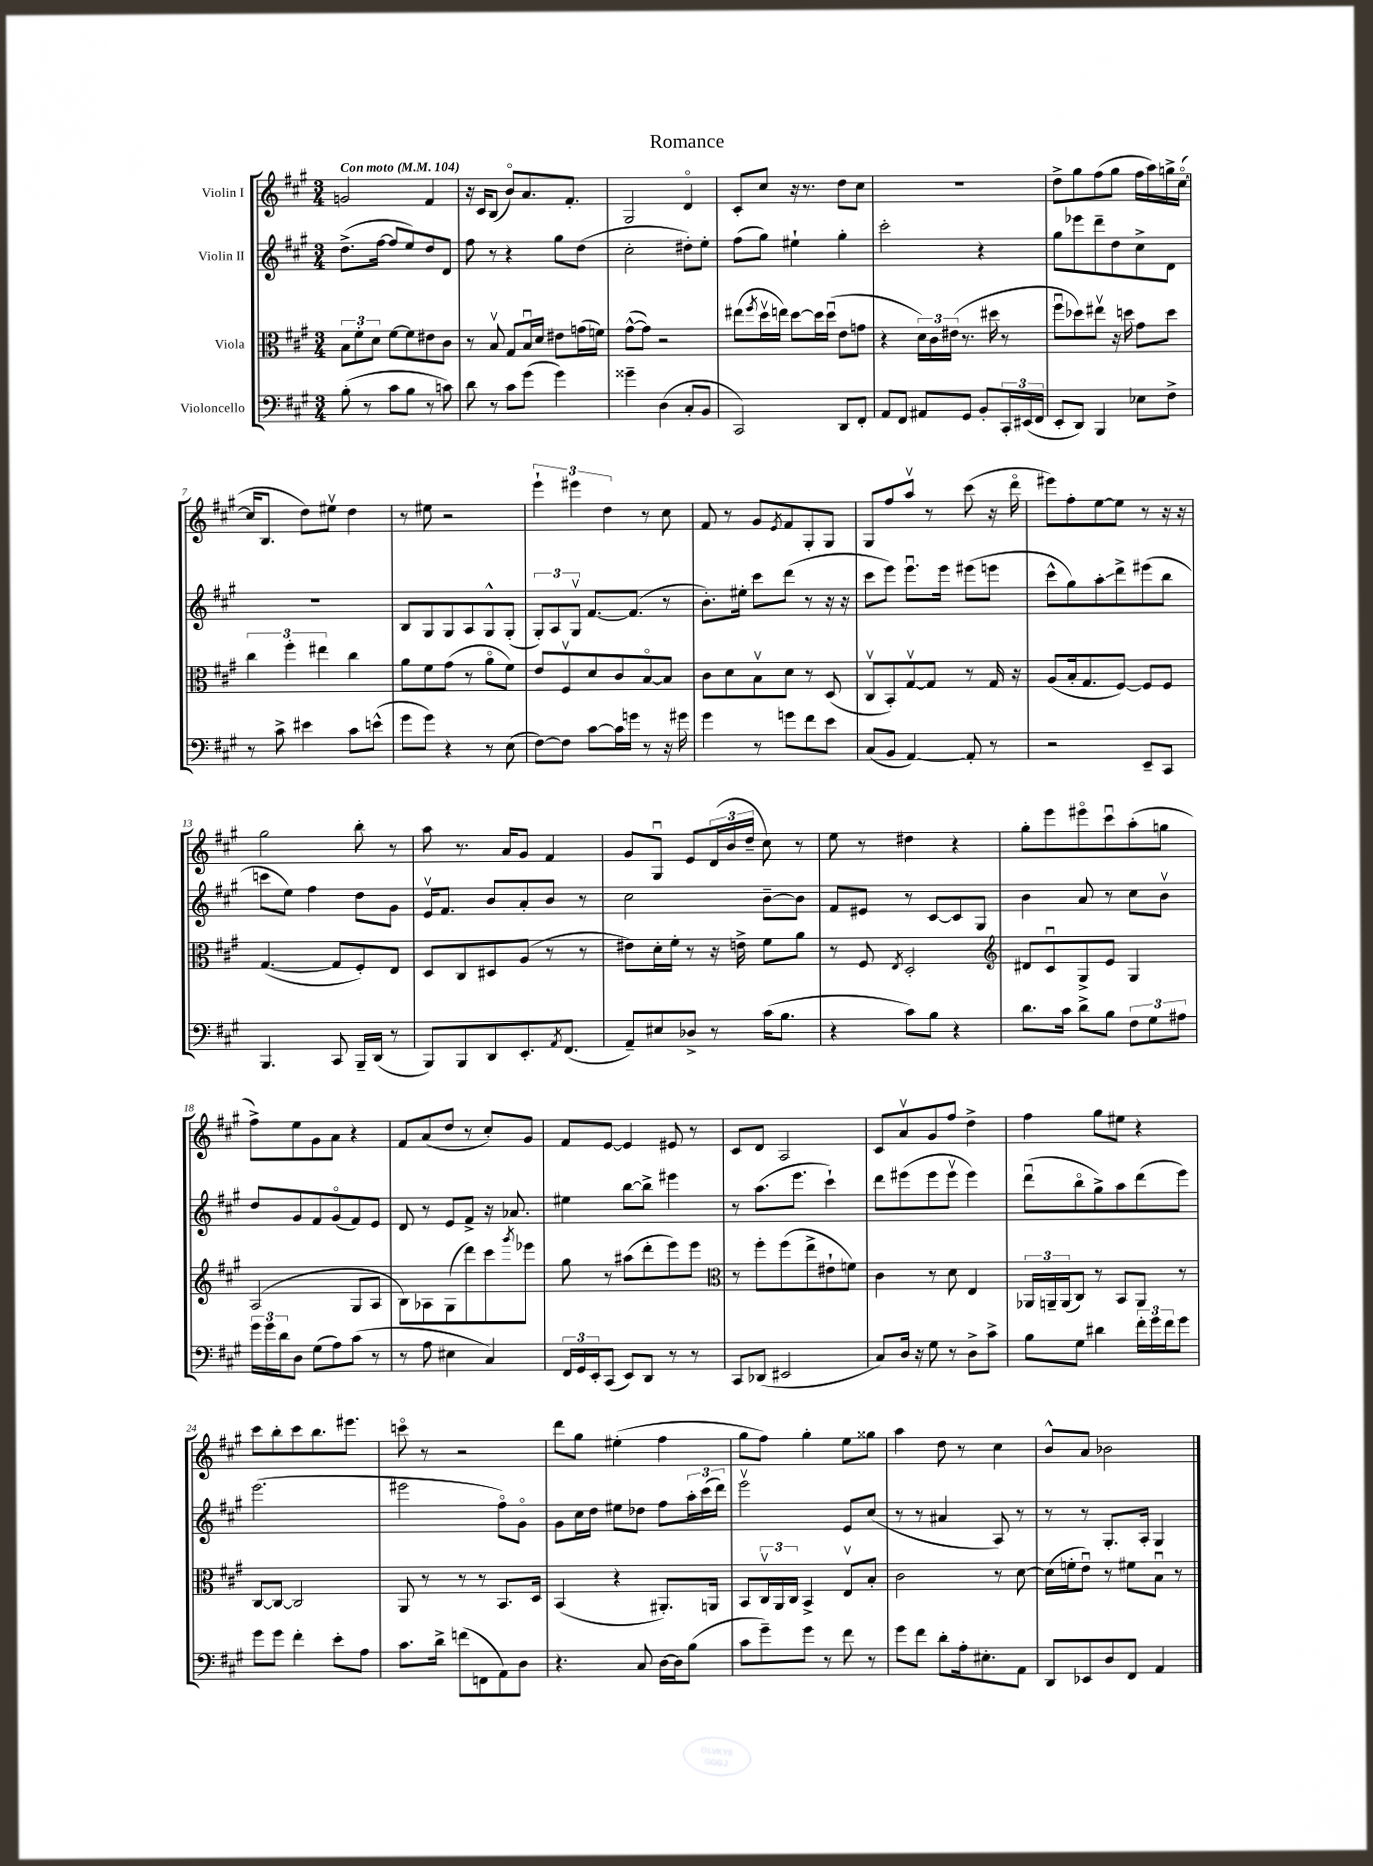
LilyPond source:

\header { title = "Romance" }
<<
\new StaffGroup <<
\new Staff = "s0" \with { instrumentName = "Violin I" } {
    \clef treble \key a \major \numericTimeSignature \time 3/4 \tempo "Con moto" 4 = 104
    g'2 fis'4 |
    r16 cis'16 b8( b'8\flageolet) a'8. fis'8.-. |
    gis2 d'4\flageolet |
    cis'8-. cis''8 r16 r8. d''8 cis''8 |
    R2. |
    d''8-> gis''8 fis''8( gis''8 fis''16 a''16) g''16-> cis''16~\flageolet( |
    cis''16 b8. d''8) eis''8\upbow d''4 |
    r8 eis''8 r2 |
    \tuplet 3/2 { e'''4-! eis'''4 d''4 } r8 cis''8 |
    fis'8 r8 gis'8 \acciaccatura { e'8 } fis'8 gis8-. gis8 |
    gis8 fis''8 a''8\upbow r8 cis'''8( r16 d'''16\flageolet |
    eis'''8) fis''8-. e''8~ e''8 r8 r16 r16 |
    gis''2 b''8-. r8 |
    a''8 r8. a'16 gis'8 fis'4 |
    gis'8 gis8\downbow e'8 \tuplet 3/2 { d'16( b'16 d''16-- } cis''8) r8 |
    e''8 r8 dis''4 r4 |
    gis''8-. e'''8 eis'''8\flageolet cis'''8\downbow a''8-.( g''8 |
    fis''8->) e''8 gis'8 a'8 r4 |
    fis'8 a'8( d''8 r8 cis''8-.) gis'8 |
    fis'8 e'8~ e'4 eis'8 r8 |
    cis'8 d'8 a2 |
    cis'8 a'8\upbow gis'8 fis''8 d''4-> |
    fis''4 gis''8 eis''8 r4 |
    cis'''8 b''8-. cis'''8 b''8. eis'''8. |
    c'''8\flageolet r8 r2 |
    d'''8 gis''8 eis''4-.( fis''4 |
    gis''8 fis''8) gis''4-. e''8 gisis''8 |
    a''4 d''8 r8 cis''4 |
    b'8-^ a'8 bes'2 \bar "|." |
}
\new Staff = "s1" \with { instrumentName = "Violin II" } {
    \clef treble \key a \major \numericTimeSignature \time 3/4
    d''8.->( fis''16~ fis''8 e''8) d''8 d'8 |
    fis''8 r8 r4 gis''8 d''8( |
    cis''2-. dis''8-.) e''8-. |
    fis''8( gis''8) eis''4-! gis''4-. |
    cis'''2-. r4 |
    gis''8 ees'''8 d'''8-- d''8 cis''8-> d'8 |
    R2. |
    b8 gis8 gis8 a8 gis8-^ gis8-.( |
    \tuplet 3/2 { gis8-.) a8 gis8\upbow } fis'8.~ fis'8.( r8 |
    b'8.-.) eis''16-. cis'''8 d'''8( r8 r16 r16 |
    cis'''8 e'''8) e'''8.\downbow e'''16 eis'''8( e'''8 |
    cis'''8-^ gis''8) a''8-.\glissando d'''8-> eis'''8( b''8 |
    c'''8 e''8) fis''4 d''8 gis'8 |
    e'16\upbow fis'8. b'8 a'8-. b'8 r8 |
    cis''2 b'8~-- b'8 |
    fis'8 eis'8 r8 cis'8~ cis'8 gis8 |
    b'4 a'8 r8 cis''8 b'8\upbow |
    d''8 gis'8 fis'8 gis'8\flageolet( fis'8) e'8 |
    d'8 r8 e'8 fis'8-> r16 aes'8. |
    eis''4 b''8~ b''8-> eis'''4 |
    r8 a''8.( e'''8. cis'''4-!) |
    d'''8 eis'''8( eis'''8 eis'''8\upbow eis'''4) |
    d'''8\downbow( b''8\flageolet gis''8->) a''8 d'''8( e'''8) |
    e'''2.( |
    eis'''2 fis''8\flageolet) gis'8\flageolet |
    gis'8 cis''16 d''16 eis''8 des''8 fis''8 \tuplet 3/2 { a''16-. cis'''16( d'''16) } |
    e'''2\upbow e'8 cis''8( |
    r8 r8 ais'4 a8) r8 |
    r8 r8 gis8.-. a16-. gis4 \bar "|." |
}
\new Staff = "s2" \with { instrumentName = "Viola" } {
    \clef alto \key a \major \numericTimeSignature \time 3/4
    \tuplet 3/2 { b8 fis'8-. d'8 } fis'8~ fis'8 eis'8 cis'8 |
    r8 b8\upbow gis8 b16\downbow d'16 eis'8 g'16( f'16) |
    gis'8~-^( gis'8) r2 |
    eis''8( \acciaccatura { fis''8 } d''16\upbow e''16) d''8~ d''16 d''16\downbow( e'8 g'8 |
    r4 \tuplet 3/2 { d'16) cis'16 eis'16( } r8. dis''16 r8 |
    fis''8\downbow des''8) eis''8\upbow r16 d''16 gis'8 d''8 |
    \tuplet 3/2 { cis''4 fis''4-. eis''4 } cis''4 |
    a'8 fis'8 gis'8( r8 a'8\flageolet fis'8) |
    e'8 fis8\upbow d'8 cis'8 b8~\flageolet b8 |
    cis'8 d'8 b8\upbow d'8 r8 d8( |
    cis8\upbow b,8-.) gis8~\upbow gis8 r8 gis16 r16 |
    a8( b16-. gis8. fis8~) fis8 fis8 |
    gis4.~( gis8 fis8-.) e8 |
    d8 cis8 dis8 a8( r8 r8 |
    eis'8) d'16-. fis'16-. r8 r16 e'16-> fis'8 a'8 |
    r8 fis8 \acciaccatura { e8 } d2-. |
    \clef treble dis'8 cis'8\downbow gis8-> e'8 gis4 |
    a2( gis8 a8 |
    b8) aes8 gis8( d'''8) cis'''8 \acciaccatura { gis'''8 } ees'''8 |
    gis''8 r8 ais''8( d'''8-. e'''8) e'''8 |
    \clef alto r8 fis''8-. fis''8( e''8-> eis'8-! f'8) |
    cis'4 r8 d'8 e4 |
    \tuplet 3/2 { aes,16 a,16-- a,16( } cis8) r8 b,8 a,8 r8 |
    cis8~ cis8~ cis2 |
    a,8 r8 r8 r8 b,8. d16 |
    b,4( r4 ais,8.-.) a,16 |
    b,8 \tuplet 3/2 { cis16\upbow a,16 cis16 } b,4-> e8\upbow b8-. |
    cis'2 r8 d'8~ |
    d'16( f'16-. e'8\downbow) r8 fis'8 b8\downbow r8 \bar "|." |
}
\new Staff = "s3" \with { instrumentName = "Violoncello" } {
    \clef bass \key a \major \numericTimeSignature \time 3/4
    b8-.( r8 cis'8 b8 r8 c'8) |
    d'8 r8 cis'8 gis'8( gis'4) |
    gisis'4-- d4( cis8-. b,8 |
    cis,2) d,8 fis,8-. |
    a,8 fis,8 ais,8 gis,8 b,8-. \tuplet 3/2 { cis,16-. eis,16( fis,16 } |
    e,8-. d,8) b,,4 ees8 fis8-> |
    r8 cis'8-> eis'4 cis'8 e'8-^( |
    gis'8 gis'8) r4 r8 e8( |
    fis8~) fis8 cis'8~ cis'16 g'16 r8 r16 gis'16 |
    gis'4 r8 g'8 fis'8 e'8 |
    cis8( b,8 a,4~) a,8-. r8 |
    r2 e,8-- cis,8 |
    b,,4. cis,8 b,,16-- d,16( r8 |
    b,,8) b,,8 d,8 e,8.-. \acciaccatura { a,8 } fis,8.( |
    a,8--) eis8 des8-> r8 cis'16( b8. |
    r4 cis'8) b8 r4 |
    d'8. cis'16 d'8-> b8 \tuplet 3/2 { fis8 gis8 ais8 } |
    \tuplet 3/2 { gis'16 gis'16 d'16 } d8 gis8( a8) cis'8( r8 |
    r8 a8 eis4 cis4) |
    \tuplet 3/2 { fis,16 gis,16 e,16-. } cis,8( e,8) d,8 r8 r8 |
    cis,8 des,8( eis,2 |
    cis8) d16 r16 gis8 r8 d8-> cis'8-> |
    b8 gis8 dis'4 \tuplet 3/2 { fis'16-. gis'16 fis'16 } gis'8 |
    gis'8 gis'8 fis'4-. e'8-. a8 |
    cis'8. d'16-> f'8( f,8 a,8) d8 |
    r4. cis8 d16~ d16 b8( |
    cis'8 gis'8--) gis'8 r8 fis'8 r8 |
    gis'8 fis'8 d'8-. a16-. eis8.-. a,8 |
    d,8 ees,8 d8 fis,8 a,4 \bar "|." |
}
>>
>>
